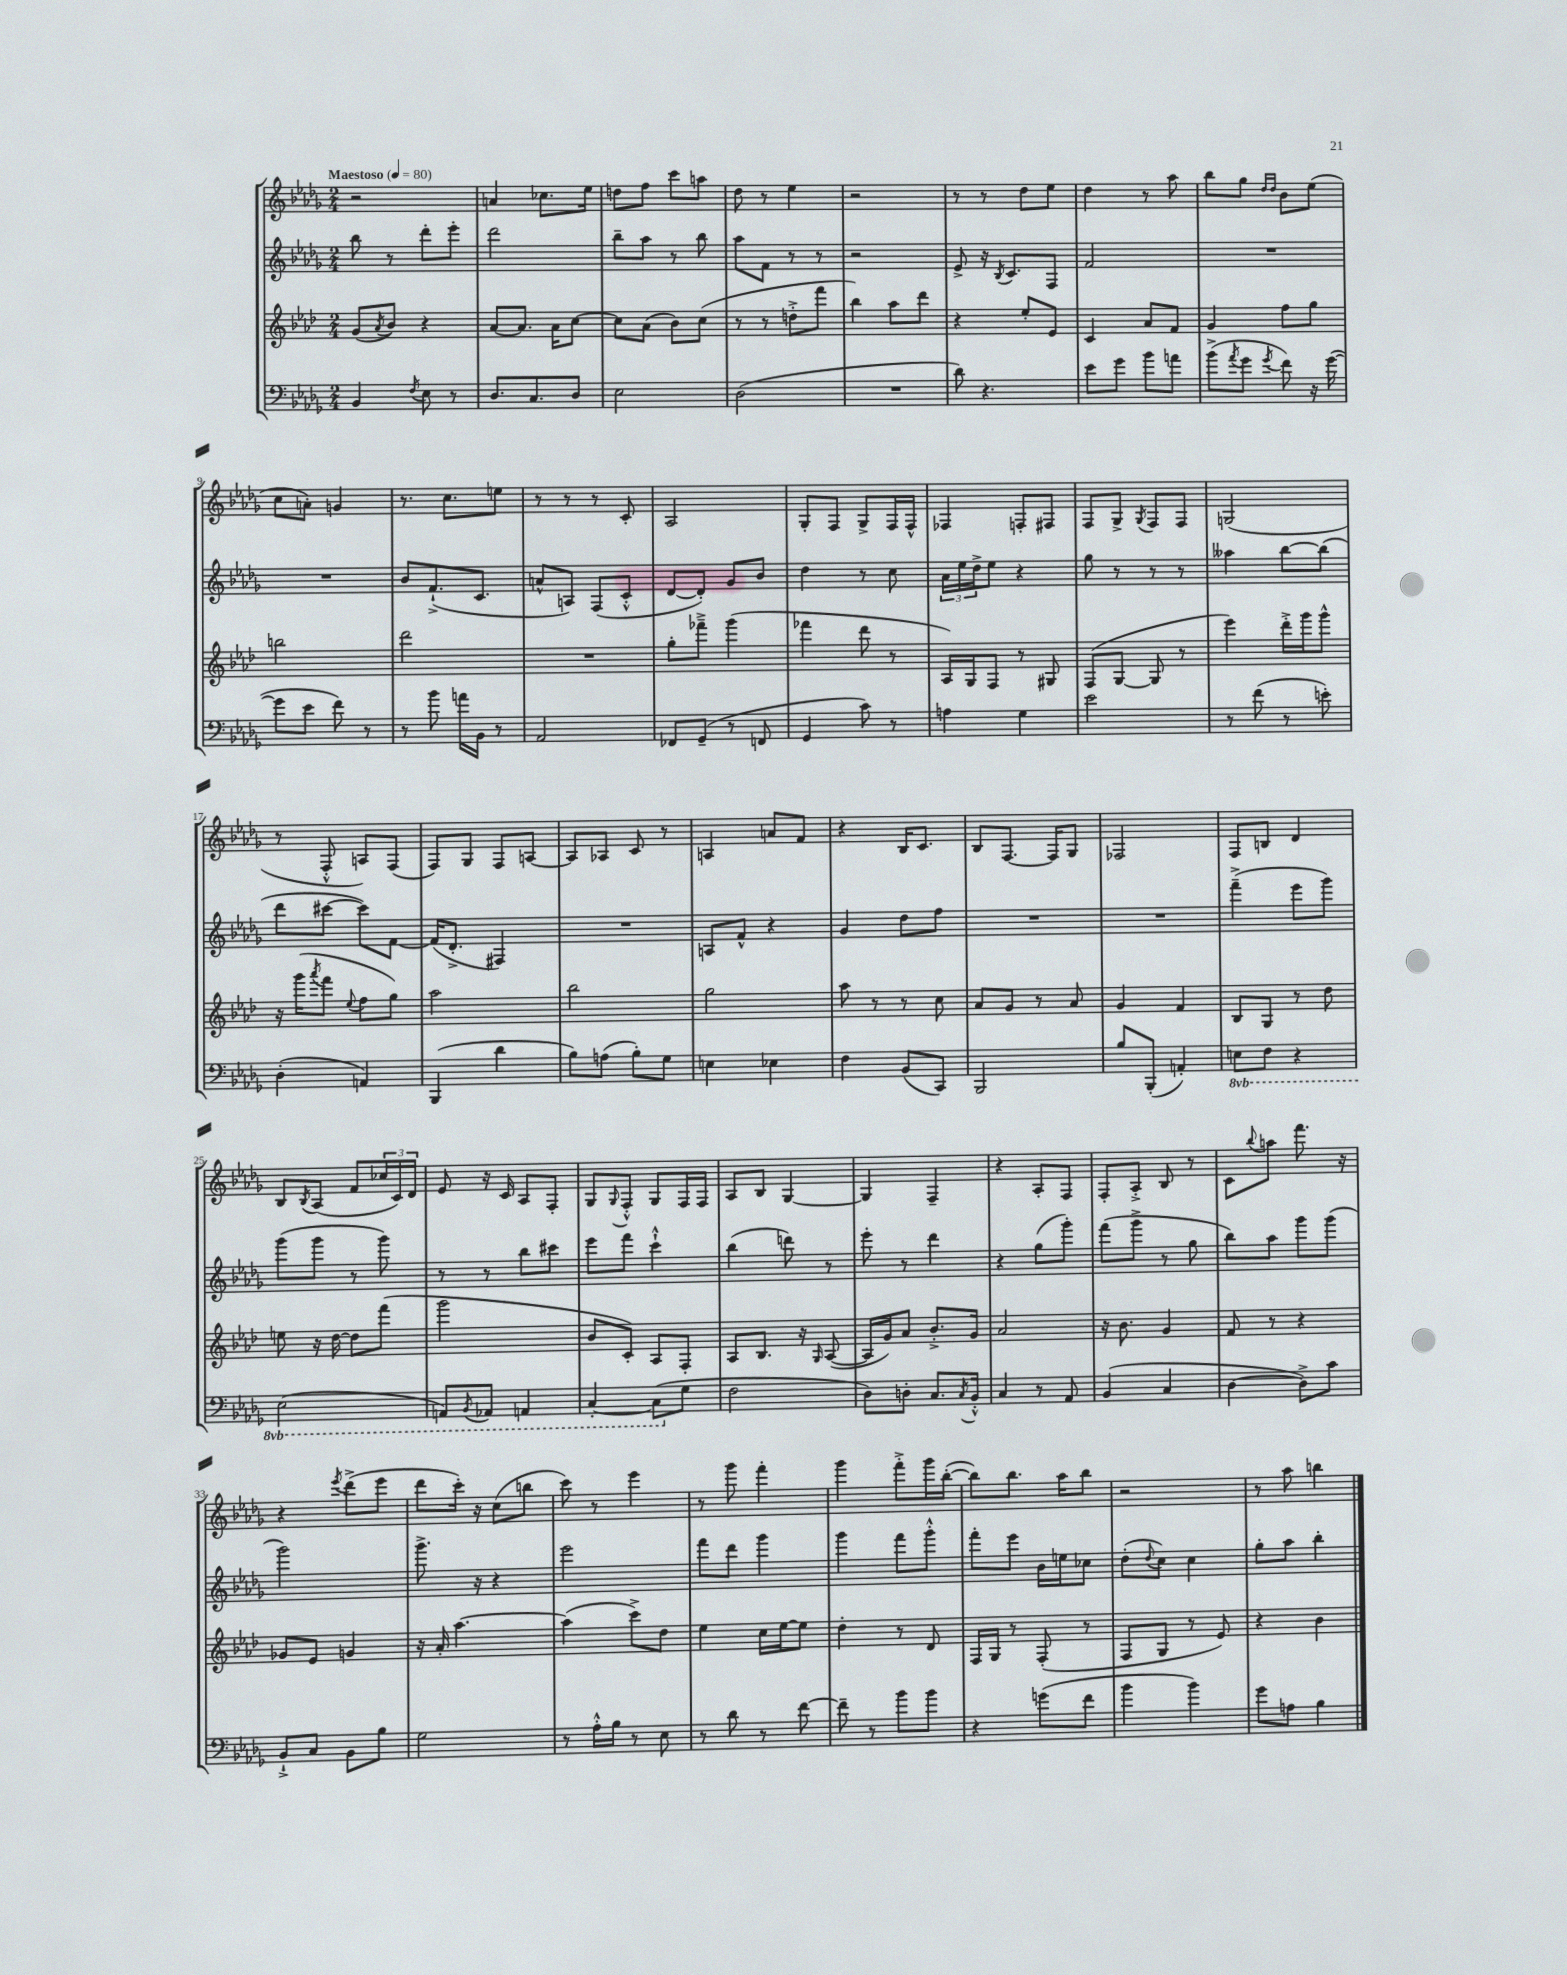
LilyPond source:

<<
\new StaffGroup <<
\new Staff = "s0" {
    \clef treble \key des \major \numericTimeSignature \time 2/4 \tempo "Maestoso" 4 = 80
    r2 |
    a'4 ces''8. ees''16 |
    d''8 f''8 c'''8 a''8 |
    des''8 r8 ees''4 |
    r2 |
    r8 r8 des''8 ees''8 |
    des''4 r8 aes''8 |
    bes''8 ges''8 \grace { des''16 des''16 } bes'8 ees''8( |
    c''8 a'8-.) g'4 |
    r8. c''8. e''8 |
    r8 r8 r8 c'8-. |
    aes2 |
    ges8-. f8 ges8-> f16 f16-^ |
    fes4 f8-. fis8 |
    f8 ges8-> \acciaccatura { ges8 } f8 f8 |
    g2( |
    r8 f8-.-^ a8) f8( |
    f8) ges8 f8 a8~ |
    a8 aes8 c'8 r8 |
    a4 a'8 f'8 |
    r4 bes16 c'8. |
    bes8 f8.~ f16 ges8 |
    fes2 |
    f8 b8 des'4 |
    bes8 \acciaccatura { bes8 } aes8( f'8 \tuplet 3/2 { ces''16 c'16) des'16 } |
    ees'8 r16 c'16 aes8 f8-. |
    ges8 \appoggiatura { ges8 } f8-.-^ ges8 f16 f16 |
    aes8 bes8 ges4~ |
    ges4 f4-- |
    r4 aes8-. f8 |
    f8-. aes8-.-> bes8 r8 |
    c'8 \appoggiatura { bes''8 } a''8 f'''8. r16 |
    r4 \acciaccatura { ees'''8 } des'''8->( ees'''8 |
    des'''8 c'''16-.) r16 c''8( b''8 |
    c'''8) r8 ees'''4 |
    r8 ges'''8 f'''4-. |
    ges'''4 f'''8-.-> ges'''16 bes''16~-.( |
    bes''8) bes''8. aes''16 bes''8 |
    r2 |
    r8 aes''8 b''4 \bar "|." |
}
\new Staff = "s1" {
    \clef treble \key des \major \numericTimeSignature \time 2/4
    bes''8 r8 des'''8-. ees'''8-. |
    des'''2 |
    bes''8-- aes''8 r8 bes''8 |
    aes''8 f'8 r8 r8 |
    r2 |
    ees'8-> r16 \acciaccatura { bes8 } c'8. f8 |
    f'2 |
    R2 |
    R2 |
    bes'8 f'8.-!->( c'8. |
    a'8-^ a8) f8( c'8-.-^ |
    des'8~ des'8-.) ges'8 bes'8 |
    des''4 r8 c''8 |
    \tuplet 3/2 { aes'16 ees''16 des''16-> } ees''8 r4 |
    ges''8 r8 r8 r8 |
    aeses''4 bes''8~ bes''8( |
    des'''8 cis'''8~ cis'''8) f'8~ |
    f'16( des'8.-.-> fis4) |
    R2 |
    a8 f'8-^ r4 |
    ges'4 des''8 f''8 |
    R2 |
    R2 |
    f'''4--->( ees'''8 ges'''8) |
    ges'''8( ges'''8 r8 ges'''8) |
    r8 r8 bes''8 cis'''8 |
    ees'''8 f'''8 c'''4-!-^ |
    bes''4( d'''8) r8 |
    ees'''8-. r8 des'''4 |
    r4 ges''8( ges'''8-.) |
    f'''8( ges'''8-> r8 ges''8 |
    bes''8) aes''8 ges'''8 ges'''8( |
    ges'''2) |
    ges'''8.-> r16 r4 |
    ees'''2 |
    f'''8 des'''8 ges'''4 |
    ges'''4 f'''8 ges'''8-.-^ |
    f'''8-. ees'''8 bes'16 e''16 ces''8 |
    des''8-.( \appoggiatura { des''8 } c''8) c''4 |
    ges''8-. aes''8 bes''4-. \bar "|." |
}
\new Staff = "s2" {
    \clef treble \key aes \major \numericTimeSignature \time 2/4
    g'8( \acciaccatura { aes'8 } bes'8) r4 |
    aes'8~ aes'8. aes'16 c''8~ |
    c''8 aes'8( bes'8) c''8( |
    r8 r8 d''8-.-> f'''8 |
    bes''4) aes''8 des'''8 |
    r4 ees''8-. ees'8 |
    c'4 aes'8 f'8 |
    g'4 f''8 g''8 |
    b''2 |
    des'''2 |
    R2 |
    g''8-. fes'''8---> g'''4( |
    fes'''4 des'''8 r8 |
    aes16) g16 f8 r8 gis8 |
    f8( g8~ g8 r8 |
    ees'''4) des'''16-.-> g'''16 g'''8-^ |
    r16 g'''16( \acciaccatura { aes'''8 } f'''8 \appoggiatura { ees''8 } f''8 g''8) |
    aes''2 |
    bes''2 |
    g''2 |
    aes''8 r8 r8 c''8 |
    aes'8 g'8 r8 aes'8 |
    g'4 f'4 |
    bes8 g8 r8 des''8 |
    e''8 r16 des''16~ des''8 f'''8( |
    g'''2 |
    bes'8 c'8-.) aes8 f8-. |
    aes8 bes8. r16 \grace { g16 } aes8~( |
    aes16 g'16) aes'8 bes'8.-.-> g'16 |
    aes'2 |
    r16 bes'8. g'4 |
    f'8 r8 r4 |
    ges'8 ees'8 g'4 |
    r16 aes'16-. aes''4.~ |
    aes''4( c'''8->) des''8 |
    ees''4 c''16 ees''16~ ees''8 |
    des''4-. r8 des'8 |
    f16 g16 r8 f8-.( r8 |
    f8 g8 r8 ees'8) |
    r4 bes'4 \bar "|." |
}
\new Staff = "s3" {
    \clef bass \key des \major \numericTimeSignature \time 2/4 \set Staff.ottavationMarkups = #ottavation-simple-ordinals
    bes,4 \acciaccatura { f8 } ees8 r8 |
    des8. c8. des8 |
    ees2 |
    des2( |
    R2 |
    des'8) r4. |
    ees'8 ges'8 bes'8 a'8 |
    bes'8->( \acciaccatura { aes'8 } ges'8 \acciaccatura { ges'8 } f'8) r16 ges'16~( |
    ges'8 ees'8 f'8) r8 |
    r8 bes'8 a'16 bes,16 r8 |
    aes,2 |
    fes,8 ges,8--( r8 f,8 |
    ges,4 c'8) r8 |
    a4 ges4 |
    ees'2 |
    r8 f'8( r8 e'8-.) |
    des4-.( a,4) |
    bes,,4( des'4 |
    bes8) a8( bes8-.) ges8 |
    e4 ees4 |
    f4 bes,8( c,8) |
    bes,,2 |
    bes8 bes,,8-.( a,4-.) |
    \ottava #-1 e,8 f,8 r4 |
    ees,2( |
    a,,8) \acciaccatura { bes,,8 } aes,,8 a,,4 |
    c,4~-. c,8( \ottava #0 ges8 |
    f2 |
    des8) d8-. c8. \acciaccatura { c8 } bes,16-.-^ |
    c4 r8 aes,8 |
    bes,4( c4 |
    des4~ des8->) c'8 |
    bes,8-!-> c8 bes,8 bes8 |
    ges2 |
    r8 aes16-.-^ bes16 r8 ees8 |
    r8 des'8 r8 f'8~ |
    f'8-- r8 bes'8 bes'8 |
    r4 g'8( f'8 |
    bes'4 bes'4) |
    ges'8 a8 bes4 \bar "|." |
}
>>
>>
